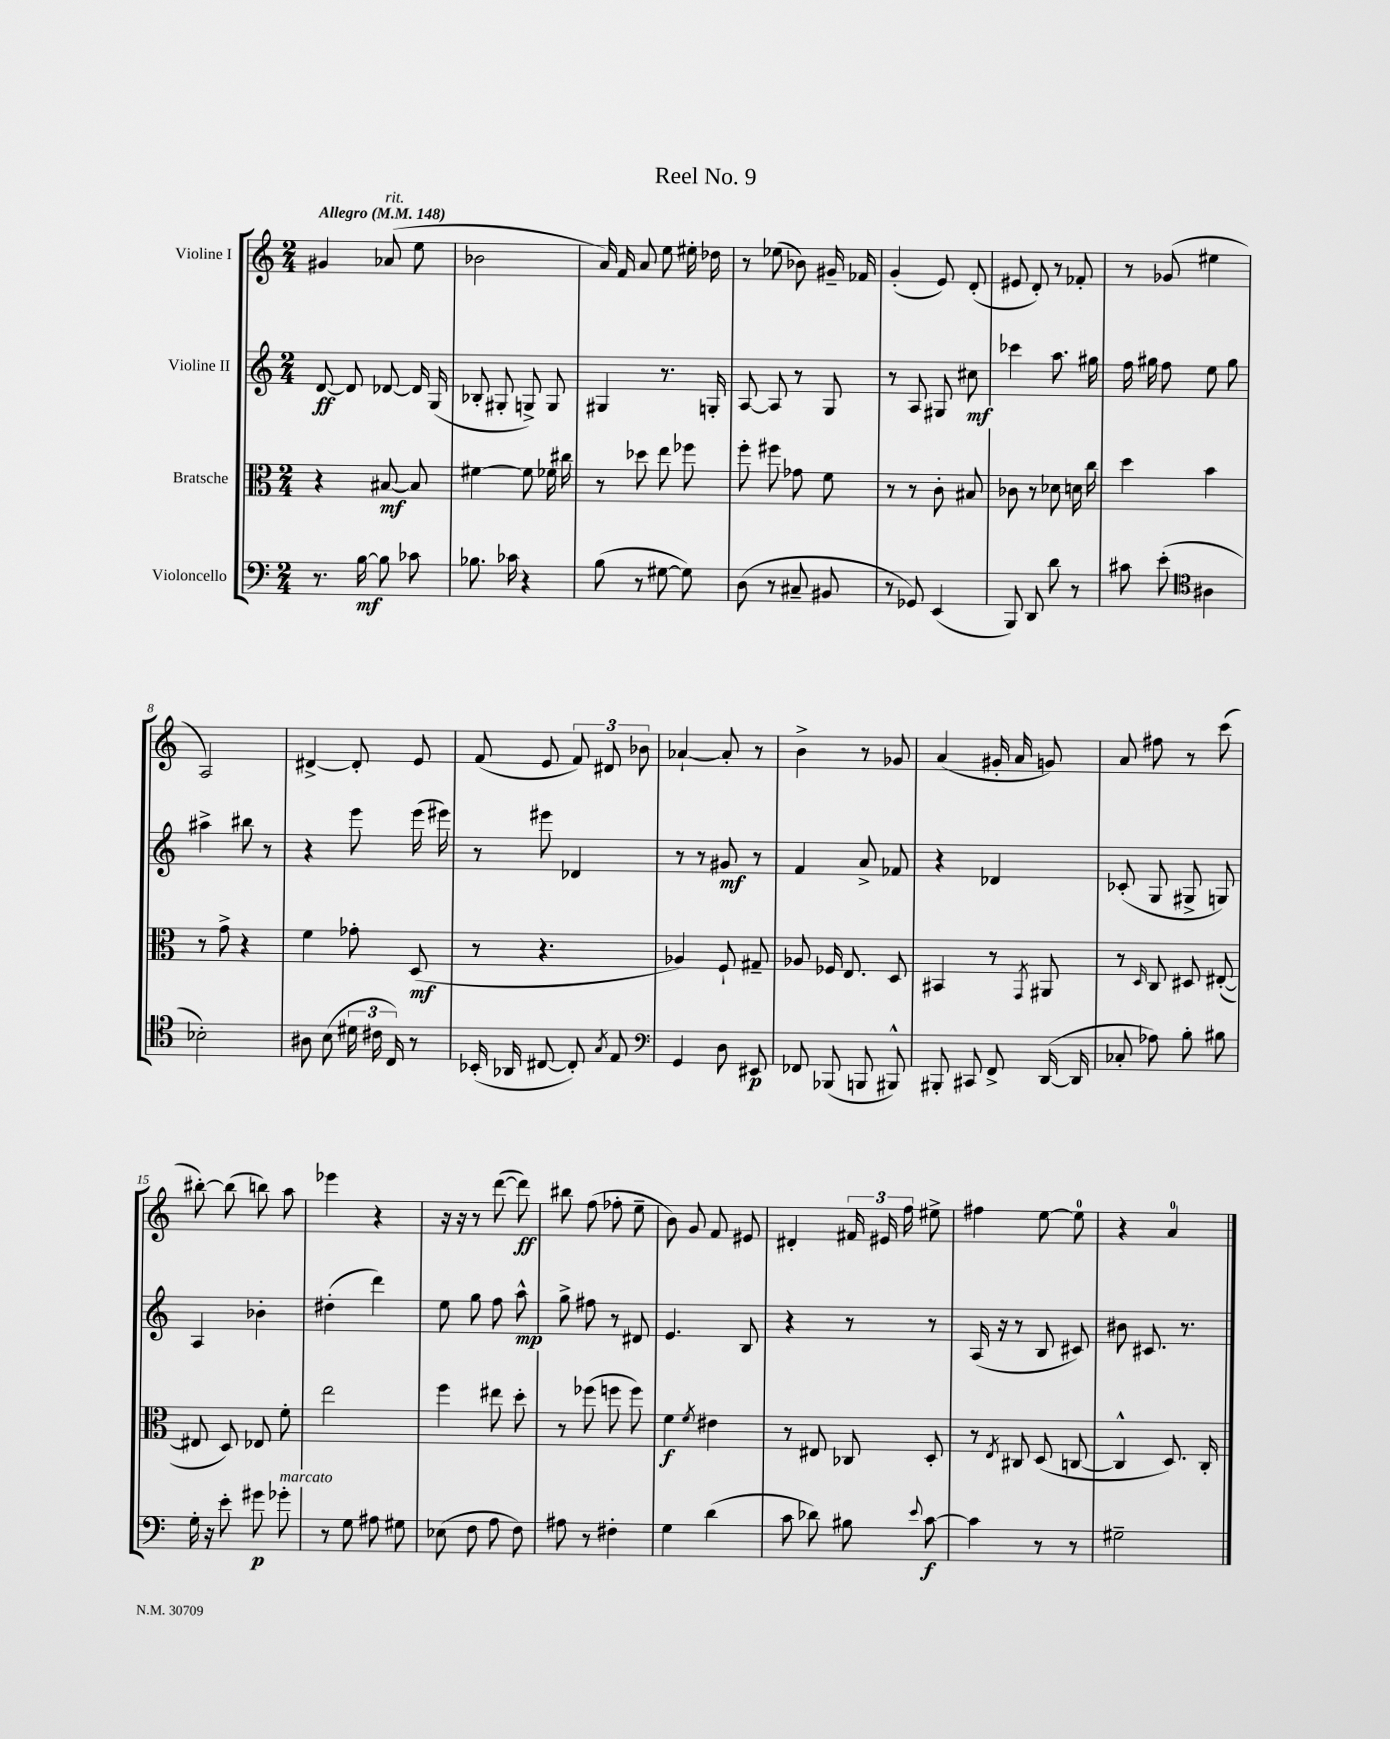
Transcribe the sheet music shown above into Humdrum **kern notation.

**kern	**kern	**kern	**kern
*staff4	*staff3	*staff2	*staff1
*clefF4	*clefC3	*clefG2	*clefG2
*k[]	*k[]	*k[]	*k[]
*M2/4	*M2/4	*M2/4	*M2/4
*MM148	*MM148	*MM148	*MM148
8.r	4r	[8d	4g#
.	.	8d]	.
[16B	.	.	.
8B]	[8B#	[8d-	(8a-
8c-	8B#]	16d-]	8ee
.	.	(16G	.
=	=	=	=
8.B-	[4f#	8B-'	2b-
.	.	8G#'	.
16c-	.	.	.
4r	8f#]	8G^)	.
.	16f-	8G	.
.	16cc#	.	.
=	=	=	=
(8B	8r	4G#	16a)
.	.	.	16f
8r	8dd-	.	8a
[8G#	8ee	8.r	8ee
8G#])	8ff-	.	16ee#'
.	.	16G'	16dd-
=	=	=	=
(8D	8ff'	[8A	8r
8r	8ff#	8A]	(8ee-
8C#~	8g-	8r	8b-)
8BB#	8f	8G	16g#~
.	.	.	16f-
=	=	=	=
8r	8r	8r	(4g'
8GG-)	8r	8A	.
(4EE	8c'	8G#	8e)
.	8B#	8cc#	(8d'
=	=	=	=
8BBB)	8c-	4ccc-	8e#
8DD	8r	.	8d')
8d	8d-	8.aa	8r
8r	16d	.	8f-'
.	16cc	16gg#	.
=	=	=	=
8c#	4dd	16ff	8r
.	.	16gg#	.
(8e'	.	8ff	(8g-
*clefC4	*	*	*
4A#	4b	8ee	4ee#
.	.	8gg#	.
=	=	=	=
2B-')	8r	4aa#^	2A)
.	8g^	.	.
.	4r	8bb#	.
.	.	8r	.
=	=	=	=
8A#	4f	4r	[4d#^
(8B	.	.	.
24d#	8g-'	8eee	8d#']
24c#	.	.	.
24C)	.	.	.
8r	(8D	(16eee	8e
.	.	16eee#)	.
=	=	=	=
(16BB-'	8r	8r	(8f
16AA-	.	.	.
[8C#	4.r	8eee#	8e
8C#'])	.	4d-	12f)
.	.	.	12d#
8qG	.	.	.
8E	.	.	.
.	.	.	12b-
=	=	=	=
*clefF4	*	*	*
4GG	4A-)	8r	[4a-`
.	.	8r	.
8D	8F`	8g#	8a-']
8EE#	8G#~	8r	8r
=	=	=	=
8FF-	8A-	4f	4b^
(8BBB-	16F-	.	.
.	8.E	.	.
8BBB	.	8a^	8r
8BBB#^^)	8D	8f-	8g-
=	=	=	=
8BBB#'	4BB#	4r	(4a
8CC#	.	.	.
8FF^	8r	4d-	16g#'
.	.	.	16a
.	8qGG	.	.
([16DD	8AA#	.	8g)
16DD]	.	.	.
=	=	=	=
8C-'	8r	(8c-'	8a
.	16qqD	.	.
8A-)	8C	8G	8ff#
8B'	8D#	8G#^	8r
8B#	([8E#'	8G)	(8ccc
=	=	=	=
16G'	8E#]	4A	[8bb#')
16r	.	.	.
8e'	8D)	.	(8bb#]
8g#	8E-	4b-'	8bb)
8g-'	8f'	.	8aa
=	=	=	=
8r	2ee	(4dd#'	4eee-
8G	.	.	.
8A#	.	4ddd)	4r
8G#	.	.	.
=	=	=	=
(8E-	4ff	8ee	16r
.	.	.	16r
8F	.	8gg	8r
8A	8ee#	8ff	([8ddd
8F)	8dd'	8aa^^	8ddd])
=	=	=	=
8A#	8r	8gg^	8bb#
8r	(8ff-	8ff#	(8ff
4F#'	8ff	8r	8ff-'
.	8ff)	8d#	8ee~
=	=	=	=
4G	4f	4.e	8b)
.	.	.	8g
.	8qf	.	.
(4d	4e#	.	8f
.	.	8B	8e#
=	=	=	=
8c	8r	4r	4d#'
8d-)	8E#	.	.
8B#	8C-	8r	24f#
.	.	.	24e#
.	.	.	24ff
8qqe	.	.	.
[8c	8D'	8r	8ee#^
=	=	=	=
4c]	8r	(16A	4ff#
.	.	16r	.
.	8qE	.	.
.	8C#	8r	.
8r	(8D	8B	[8ee
8r	[8C	8c#)	8ee]
=	=	=	=
2G#~	4C^^]	8b#	4r
.	.	8.c#	.
.	8.D)	.	4a
.	.	8.r	.
.	16C'	.	.
==	==	==	==
*-	*-	*-	*-
